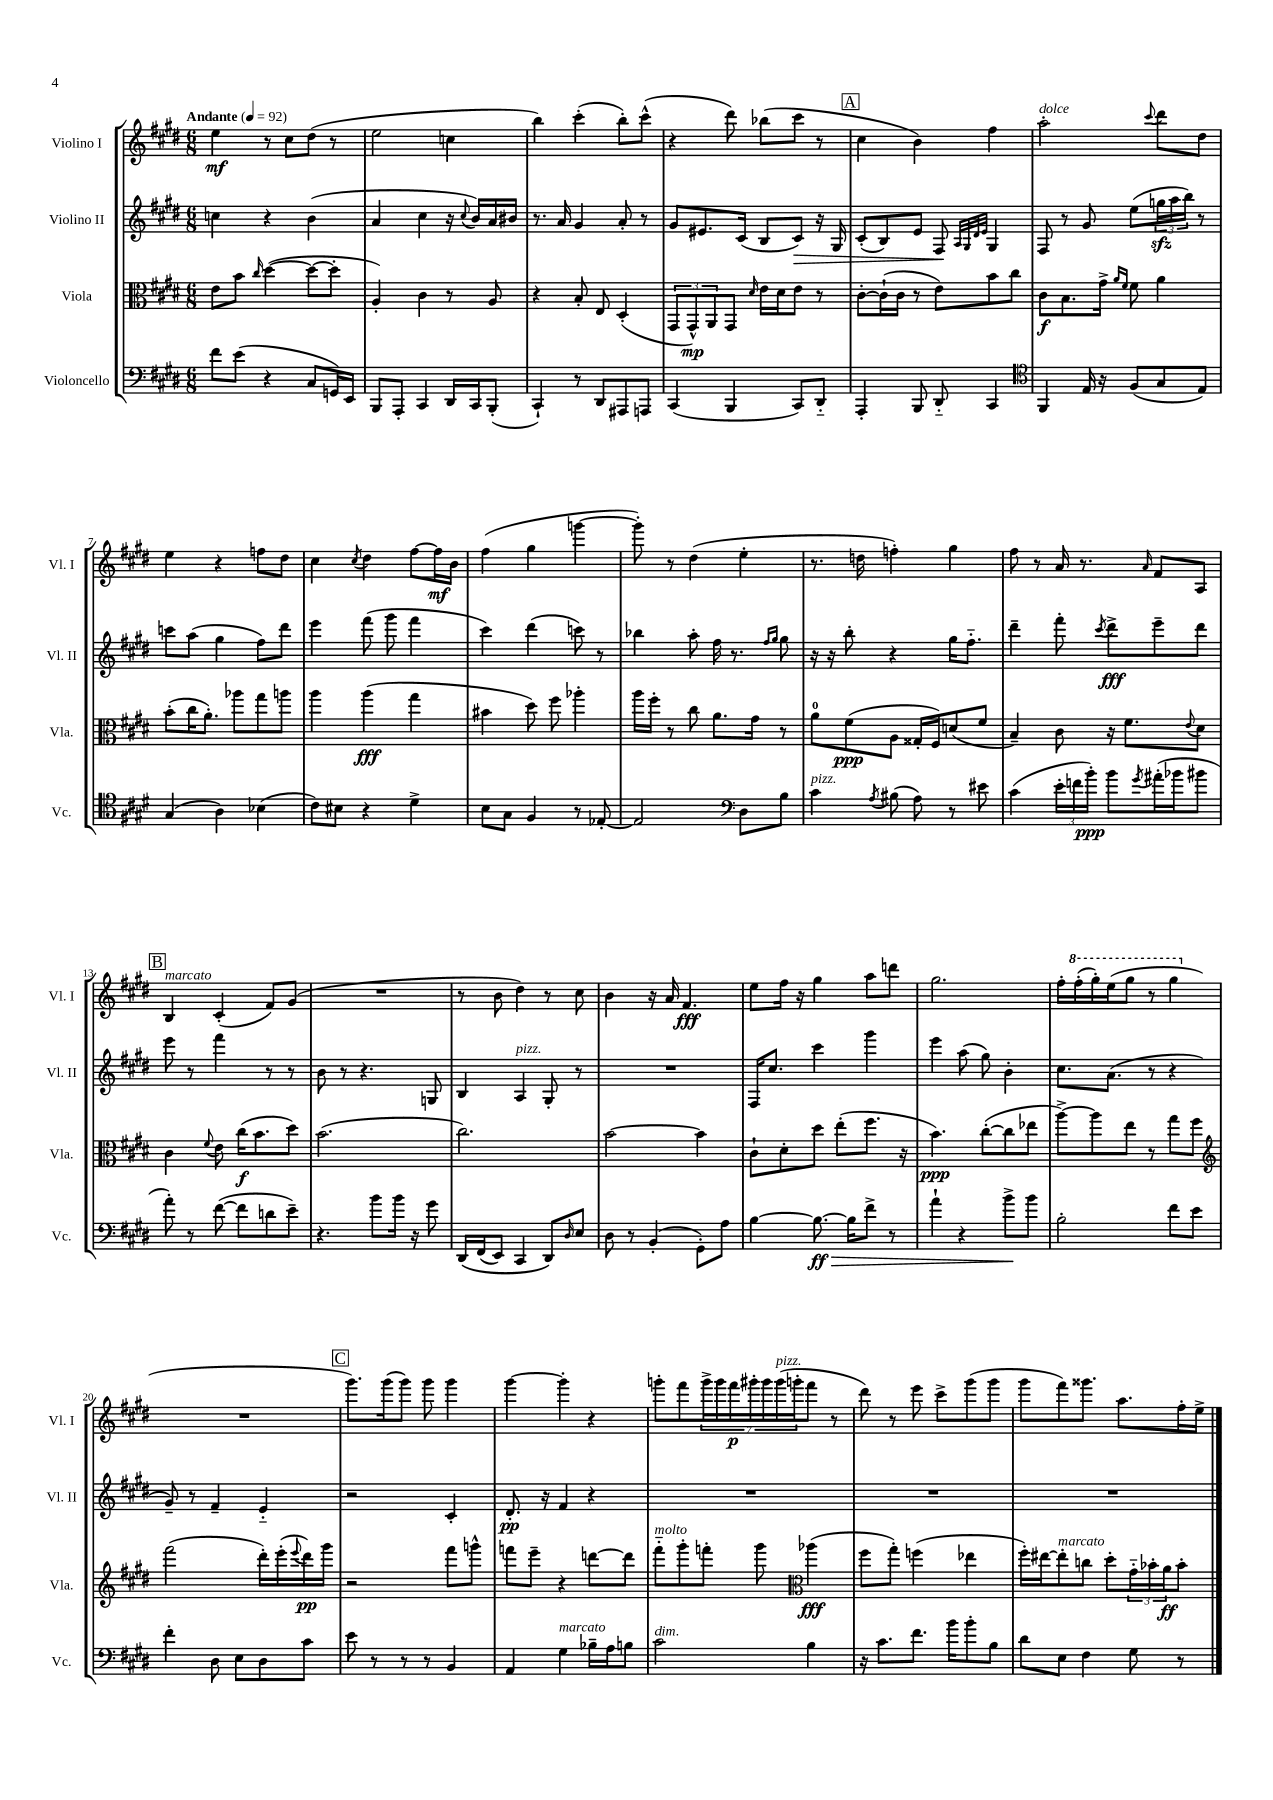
<<
\new StaffGroup <<
\new Staff = "s0" \with { instrumentName = "Violino I" shortInstrumentName = "Vl. I" } {
    \clef treble \key e \major \numericTimeSignature \time 6/8 \tempo "Andante" 4 = 92
    e''4\mf r8 cis''8 dis''8( r8 |
    e''2 c''4 |
    b''4) cis'''4-.( b''8-.) cis'''8-^( |
    r4 dis'''8) bes''8( cis'''8 r8 |
    \mark \markup { \box "A" } cis''4 b'4) fis''4 |
    a''2-.^\markup { \italic "dolce" } \appoggiatura { cis'''8 } dis'''8 dis''8 |
    e''4 r4 f''8 dis''8 |
    cis''4 \acciaccatura { cis''8 } dis''4 fis''8~ fis''16\mf b'16 |
    fis''4( gis''4 g'''4~ |
    g'''8-.) r8 dis''4( e''4-. |
    r8. d''16 f''4-.) gis''4 |
    fis''8 r8 a'16 r8. \grace { a'16 } fis'8 a8 |
    \mark \markup { \box "B" } b4^\markup { \italic "marcato" } cis'4-.( fis'8) gis'8( |
    R2. |
    r8 b'8 dis''4) r8 cis''8 |
    b'4 r16 a'16 fis'4.\fff |
    e''8 fis''16 r16 gis''4 a''8 d'''8 |
    gis''2. |
    fis''16-. \ottava #1 fis'''16-.( gis'''16-.) e'''16( gis'''8 r8 gis'''4 \ottava #0 |
    R2. |
    \mark \markup { \box "C" } gis'''8.) gis'''16( gis'''8) gis'''8 gis'''4 |
    gis'''4~ gis'''4-. r4 |
    g'''8-. fis'''8 \tuplet 7/4 { g'''16-> g'''16 fis'''16\p gis'''16-. gis'''16 gis'''16^\markup { \italic "pizz." }( g'''16-. } fis'''8 r8 |
    dis'''8) r8 e'''8 cis'''8-> gis'''8( gis'''8 |
    gis'''8 fis'''8) gisis'''8. a''8. fis''16-. e''16-> \bar "|." |
}
\new Staff = "s1" \with { instrumentName = "Violino II" shortInstrumentName = "Vl. II" } {
    \clef treble \key e \major \numericTimeSignature \time 6/8
    c''4 r4 b'4( |
    a'4 cis''4 r16 \appoggiatura { cis''8 } b'16) a'16 bis'16 |
    r8. a'16 gis'4 a'8-. r8 |
    gis'8 eis'8. cis'16( b8 cis'8\>) r16 gis16 |
    \mark \markup { \box "A" } cis'8-.( b8) e'8 fis8\! \grace { a32 gis32 dis'32 e'32 } gis4 |
    fis8 r8 gis'8 e''8( \tuplet 3/2 { g''16\sfz a''16 b''16) } r8 |
    c'''8 a''8( gis''4 fis''8) dis'''8 |
    e'''4 fis'''8( gis'''8 fis'''4 |
    cis'''4) dis'''4( c'''8) r8 |
    bes''4 a''8-. fis''16 r8. \grace { fis''16 gis''16 } gis''8 |
    r16 r16 b''8-. r4 gis''16 fis''8.-_ |
    dis'''4-- fis'''8-. \acciaccatura { cis'''8 } dis'''8->\fff e'''8-- dis'''8 |
    \mark \markup { \box "B" } e'''8 r8 fis'''4 r8 r8 |
    b'8 r8 r4. g8 |
    b4 a4^\markup { \italic "pizz." } gis8-. r8 |
    R2. |
    fis16 cis''8. cis'''4 gis'''4 |
    e'''4 a''8( gis''8) b'4-. |
    cis''8. a'8.( r8 r4 |
    gis'8--) r8 fis'4-- e'4-_ |
    \mark \markup { \box "C" } r2 cis'4-. |
    dis'8.-.\pp r16 fis'4 r4 |
    R2. |
    R2. |
    R2. \bar "|." |
}
\new Staff = "s2" \with { instrumentName = "Viola" shortInstrumentName = "Vla." } {
    \clef alto \key e \major \numericTimeSignature \time 6/8
    e'8 b'8 \grace { cis''16 } dis''4~( dis''8~ dis''8-. |
    a4-.) cis'4 r8 a8 |
    r4 b8-. e8 dis4-.( |
    \tuplet 3/2 { gis,8 gis,8-^\mp) a,8 } gis,8 \grace { dis'16 } e'16 dis'16 e'8 r8 |
    \mark \markup { \box "A" } cis'8~-. cis'16-!( cis'16 r8 e'8) b'8 cis''8 |
    cis'8\f b8. gis'16-> \grace { a'16 fis'16 } fis'8 a'4 |
    b'8-.( cis''16 a'8.-.) aes''8 gis''8 a''8 |
    a''4 a''4\fff( gis''4 |
    bis'4 dis''8) fis''8 aes''4-. |
    a''16 fis''16-. r8 cis''8 a'8. gis'16 r8 |
    a'8-0 fis'8\ppp( a8 gisis16-. fis16) d'8( fis'8 |
    b4--) cis'8 r16 fis'8. \appoggiatura { e'8 } dis'8 |
    \mark \markup { \box "B" } cis'4 \appoggiatura { fis'8 } e'8 cis''16\f( b'8. dis''8) |
    b'2.( |
    cis''2.) |
    b'2~ b'4 |
    cis'8-! dis'8-. dis''8 e''8-.( fis''8. r16 |
    b'4.\ppp) cis''8~-.( cis''8 ees''8 |
    a''8~->) a''8 e''8 r8 gis''8 fis''8 |
    \clef treble fis'''2( dis'''16-.) e'''16-.( \appoggiatura { e'''8 } dis'''16\pp) gis'''16 |
    \mark \markup { \box "C" } r2 fis'''8 g'''8-^ |
    f'''8 e'''8-- r4 d'''8~ d'''8 |
    fis'''8-_^\markup { \italic "molto" } gis'''8-. f'''8-. gis'''8 \clef alto aes''4\fff( |
    fis''8 gis''8-.) f''4( ees''4 |
    fis''16-.) eis''16~ eis''8-.^\markup { \italic "marcato" } c''8 dis''8-. \tuplet 3/2 { gis'16-_ bes'16-. a'16\ff } bes'8-. \bar "|." |
}
\new Staff = "s3" \with { instrumentName = "Violoncello" shortInstrumentName = "Vc." } {
    \clef bass \key e \major \numericTimeSignature \time 6/8
    fis'8 e'8( r4 cis8 g,16) e,16 |
    b,,8 a,,8-. cis,4 dis,16 cis,16 b,,8-.( |
    cis,4-!) r8 dis,8 ais,,8 a,,8 |
    cis,4( b,,4 cis,8) dis,8-_ |
    \mark \markup { \box "A" } a,,4-. b,,8 dis,8-_ cis,4 |
    \clef tenor fis,4 e16 r16 fis8( gis8 e8) |
    gis4( a4) bes4( |
    cis'8) bis8 r4 dis'4-> |
    b8 gis8 fis4 r8 ees8~-. |
    ees2 \clef bass dis8 b8 |
    cis'4^\markup { \italic "pizz." } \acciaccatura { a8 } bis8( a8) r8 eis'8 |
    cis'4( \tuplet 3/2 { e'16-. f'16 b'16-.\ppp) } b'8 \acciaccatura { gis'8 } ais'16-.( bes'16 bis'8 |
    \mark \markup { \box "B" } a'8-.) r8 fis'8~( fis'8 d'8 e'8--) |
    r4. b'8 b'16 r16 gis'8 |
    dis,16\( fis,16( e,8) cis,4 dis,8\) \grace { dis16 } e8 |
    dis8 r8 b,4-.( gis,8-.) a8 |
    b4~ b8.~\ff\> b16 fis'8-> r8 |
    a'4-! r4 b'8->\! b'8 |
    b2-. fis'8 e'8 |
    fis'4-. dis8 e8 dis8 cis'8 |
    \mark \markup { \box "C" } e'8 r8 r8 r8 b,4 |
    a,4 gis4^\markup { \italic "marcato" } bes16-- a16 b8 |
    cis'2^\markup { \italic "dim." } b4 |
    r16 cis'8. fis'8. b'16 b'8-. b8 |
    dis'8 e8 fis4 gis8 r8 \bar "|." |
}
>>
>>
